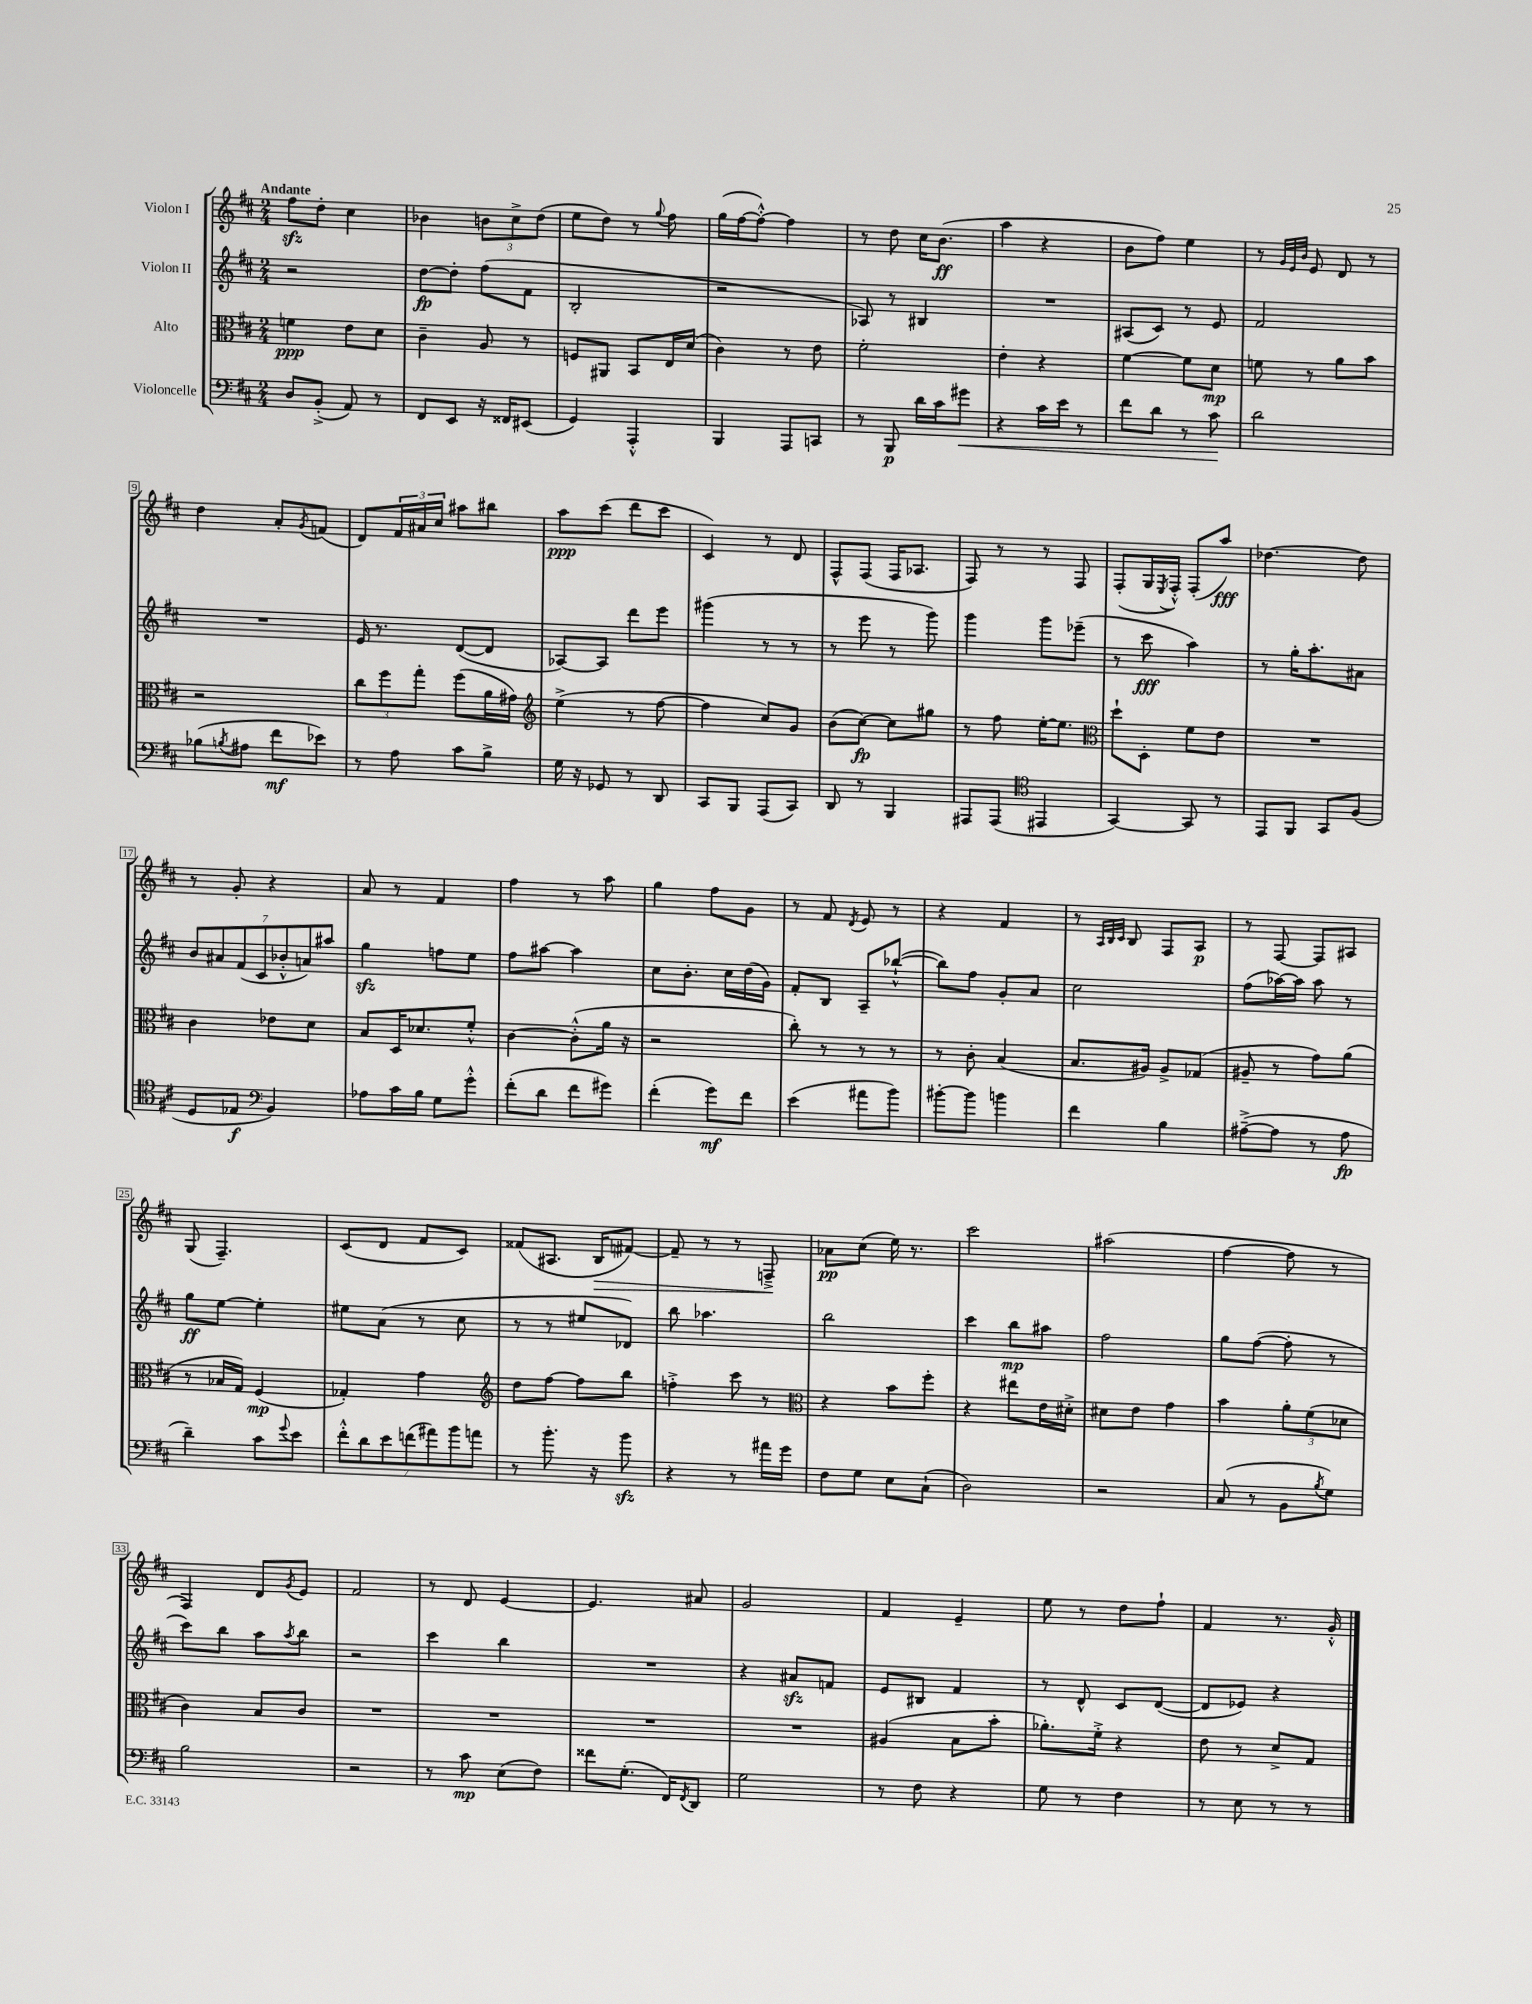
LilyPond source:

<<
\new StaffGroup <<
\new Staff = "s0" \with { instrumentName = "Violon I" } {
    \clef treble \key d \major \numericTimeSignature \time 2/4 \tempo "Andante"
    fis''8\sfz d''8-. cis''4 |
    bes'4 \tuplet 3/2 { b'8 cis''8-> d''8( } |
    e''8 d''8) r8 \appoggiatura { g''8 } fis''8 |
    g''16( fis''16~ fis''8~-.-^) fis''4 |
    r8 d''8 cis''16 b'8.\ff( |
    a''4 r4 |
    b'8 fis''8) e''4 |
    r8 \grace { g'32 e'32 b'32 } e'8 d'8 r8 |
    d''4 a'8-. \acciaccatura { g'8 } f'8( |
    d'8) \tuplet 3/2 { fis'16 ais'16 cis''16 } ais''8 bis''8 |
    a''8\ppp cis'''8( d'''8 cis'''8 |
    cis'4) r8 d'8 |
    fis8-^ fis8( fis16 aes8. |
    fis8) r8 r8 fis8 |
    fis8-.( g16 \acciaccatura { e8 } fis16-.-^) fis8-.( a''8\fff) |
    des''4.~ des''8 |
    r8 g'8-. r4 |
    a'8 r8 fis'4 |
    fis''4 r8 a''8 |
    g''4 fis''8 g'8 |
    r8 fis'8 \acciaccatura { d'8 } e'8 r8 |
    r4 fis'4 |
    r8 \grace { a32 b32 cis'32 } b8 fis8 a8\p |
    r8 fis8~ fis8 ais8 |
    g8( fis4.--) |
    cis'8( d'8 fis'8 cis'8) |
    fisis'8( ais8. b16\> fis'8~) |
    fis'8-- r8 r8 f8--->\! |
    aes'8\pp cis''8( e''16) r8. |
    cis'''2 |
    ais''2( |
    fis''4~ fis''8 r8 |
    fis4) d'8 \acciaccatura { g'8 } e'8 |
    fis'2 |
    r8 d'8 e'4~ |
    e'4. ais'8 |
    g'2 |
    fis'4 e'4-- |
    e''8 r8 d''8 fis''8-! |
    fis'4 r8. g'16-.-^ \bar "|." |
}
\new Staff = "s1" \with { instrumentName = "Violon II" } {
    \clef treble \key d \major \numericTimeSignature \time 2/4
    r2 |
    d''8~\fp d''8-. fis''8( fis'8 |
    b2-. |
    r2 |
    aes8) r8 bis4 |
    R2 |
    ais8( cis'8) r8 e'8 |
    fis'2 |
    R2 |
    e'16 r8. d'8~( d'8 |
    aes8~) aes8 d'''8 e'''8 |
    gis'''4( r8 r8 |
    r8 e'''8 r8 g'''8) |
    g'''4 g'''8 ees'''8--( |
    r8 cis'''8\fff a''4) |
    r8 g''16-. a''8.-. ais'8 |
    \tuplet 7/4 { b'8 ais'8 fis'8( cis'8 bes'8-.-^ a'8) ais''8 } |
    g''4\sfz f''8 e''8 |
    fis''8 ais''8~ ais''4 |
    cis''8 b'8.-. cis''16 d''16( g'16) |
    fis'8-. b8 a8-- bes''8~-!-^( |
    bes''8) fis''8 g'8-. a'8 |
    cis''2 |
    fis''8( aes''16~) aes''16 aes''8 r8 |
    g''8\ff e''8~ e''4-. |
    eis''8 a'8( r8 cis''8 |
    r8 r8 eis''8 des'8) |
    b''8 aes''4. |
    b''2 |
    cis'''4 b''8\mp ais''8 |
    fis''2 |
    g''8 fis''8~( fis''8-. r8 |
    cis'''8) b''8 a''8 \acciaccatura { a''8 } b''8 |
    r2 |
    cis'''4 b''4 |
    R2 |
    r4 ais'8\sfz f'8 |
    e'8 bis8 fis'4 |
    r8 d'8-^ cis'8 d'8~( |
    d'8 ees'8) r4 \bar "|." |
}
\new Staff = "s2" \with { instrumentName = "Alto" } {
    \clef alto \key d \major \numericTimeSignature \time 2/4
    f'4\ppp e'8 d'8 |
    cis'4-- a8 r8 |
    f8 ais,8 b,8 e16 d'16( |
    cis'4) r8 e'8 |
    fis'2-. |
    e'4-. r4 |
    fis'4~ fis'8 d'8\mp |
    f'8 r8 a'8 b'8 |
    r2 |
    \tuplet 3/2 { cis''8 fis''8 g''8-. } fis''8( a'16 gis'16) |
    \clef treble e''4->( r8 fis''8~ |
    fis''4 cis''8) g'8 |
    b'8( cis''8~\fp) cis''8 gis''8 |
    r8 fis''8 e''16~-. e''8. |
    \clef alto d''8-! d8-. fis'8 e'8 |
    R2 |
    cis'4 ees'8 d'8 |
    b8 d16 des'8. fis'8-.-^ |
    cis'4~ cis'8-.-^( a'16 r16 |
    r2 |
    cis''8-.) r8 r8 r8 |
    r8 cis'8-. b4( |
    b8. ais16) ais8-> ges8( |
    ais8-- r8 g'8) a'8( |
    r8 bes16 g16) fis4\mp( |
    ges4-.) g'4 |
    \clef treble d''8 fis''8~ fis''8 b''8 |
    f''4-.-> cis'''8 r8 |
    \clef alto r4 b'8 fis''8-. |
    r4 eis''8 e'16 dis'16-.-> |
    dis'8 e'8 g'4 |
    b'4 \tuplet 3/2 { a'8-. fis'8( des'8 } |
    cis'4) b8 cis'8 |
    R2 |
    R2 |
    R2 |
    R2 |
    ais4( b8 b'8-. |
    aes'8.-.) fis'16-.-> r4 |
    e'8 r8 d'8-> g8 \bar "|." |
}
\new Staff = "s3" \with { instrumentName = "Violoncelle" } {
    \clef bass \key d \major \numericTimeSignature \time 2/4
    d8 b,8-.->( a,8) r8 |
    fis,8 e,8 r16 fisis,16 eis,8( |
    g,4) a,,4-.-^ |
    b,,4 a,,8 c,8 |
    r8 b,,8\p d'16 cis'16 gis'8\< |
    r4 cis'16 e'16 r8 |
    fis'8 d'8 r8 cis'8\! |
    d'2 |
    bes8( \acciaccatura { b8 } ais8 fis'8\mf ees'8) |
    r8 a8 cis'8 b8-> |
    g16 r16 ges,8 r8 d,8 |
    cis,8 b,,8 a,,8( cis,8) |
    d,8 r8 b,,4 |
    ais,,8 ais,,8( \clef tenor eis,4 |
    g,4~) g,8 r8 |
    e,8 fis,8 g,8 fis8( |
    d8 ees8\f \clef bass b,4) |
    aes8 cis'16 b16 g8 g'8-.-^ |
    fis'8-.( d'8 fis'8 gis'8) |
    fis'4-.( g'8\mf) fis'8 |
    e'4( ais'8 b'8) |
    bis'8~-. bis'8 b'4 |
    fis'4 b4 |
    ais8~--->( ais8 r8 ais8\fp |
    d'4--) cis'8 \appoggiatura { g'8 } e'8 |
    \tuplet 7/4 { fis'8-.-^ d'8 e'8 f'8( ais'8) b'8 a'8 } |
    r8 b'8.-. r16 b'8\sfz |
    r4 r8 ais'16 g'16 |
    fis8 g8 e8 cis8-!( |
    d2) |
    r2 |
    cis8( r8 b,8 \acciaccatura { b8 } g8) |
    b2 |
    r2 |
    r8 cis'8\mp e8( fis8) |
    fisis'8 g8.-.( fis,16) \acciaccatura { fis,8 } d,8 |
    g2 |
    r8 fis8 r4 |
    g8 r8 fis4 |
    r8 e8 r8 r8 \bar "|." |
}
>>
>>
\layout { \context { \Score \override BarNumber.stencil = #(make-stencil-boxer 0.1 0.3 ly:text-interface::print) } }
